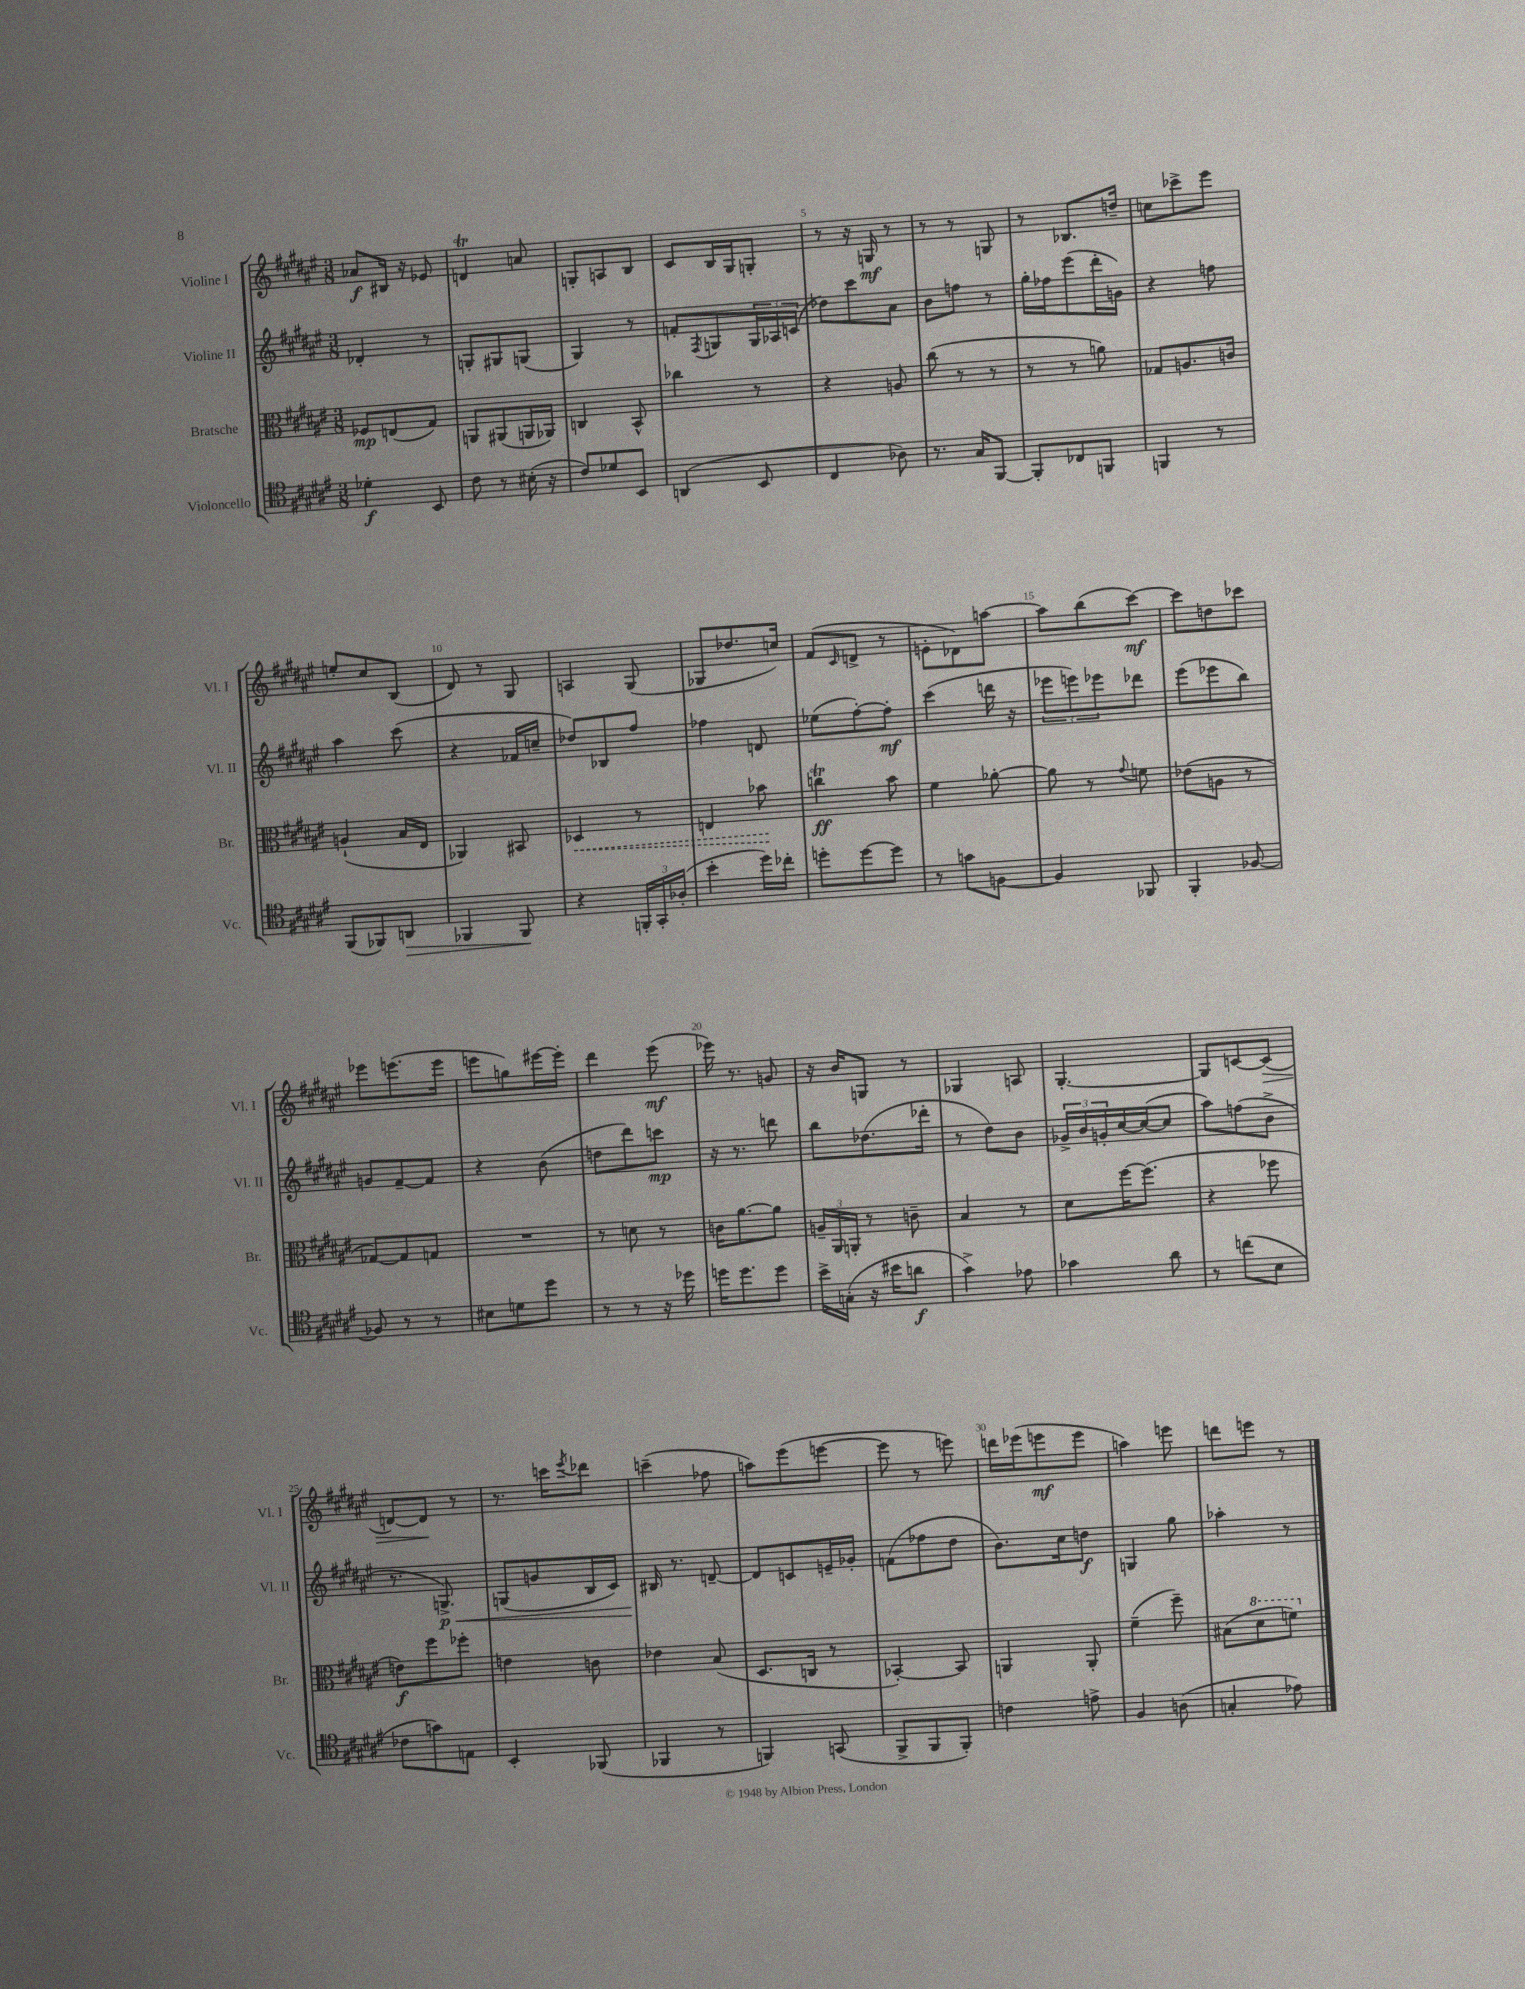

**kern	**kern	**kern	**kern
*staff4	*staff3	*staff2	*staff1
*clefC4	*clefC3	*clefG2	*clefG2
*k[f#c#g#d#a#e#]	*k[f#c#g#d#a#e#]	*k[f#c#g#d#a#e#]	*k[f#c#g#d#a#e#]
*M3/8	*M3/8	*M3/8	*M3/8
4d-'	8F-	4d-'	8a-
.	(8E	.	16B#
.	.	.	16r
8BB	8G#)	8r	8e-
=	=	=	=
8c#	8AA	8G'	4d
8r	(8AA#	8G#	.
(16B#'	16AA	(8G	8a
16r	16AA-)	.	.
=	=	=	=
8c#)	4C	4G#)	8G'
8d-	.	.	8A
8BB	8BB^^	8r	8B
=	=	=	=
(4AA	4cc-	8f'	8c#
.	.	8qF#	.
.	.	8G	16B
.	.	.	16G#
8BB	8r	24G	8G'
.	.	24A-	.
.	.	(24c	.
=	=	=	=
4C#	4r	8dd-)	8r
.	.	8ccc#	16r
.	.	.	16G
8A-)	8A	8a#	8r
=	=	=	=
8.r	(8cc#	8b	8r
.	8r	8ff	8r
16G#	.	.	.
[8FF#	8r	8r	8G
=	=	=	=
8FF#']	8r	16gg#'	8r
.	.	16ff-	.
8C-	8r	(8eee#	8.B-
8FF	8a)	16ddd#'	.
.	.	16g)	16dd~
=	=	=	=
4FF	8G-	4r	8cc
.	8.A	.	8ccc-^
8r	.	8ff	8eee#
.	16c	.	.
=	=	=	=
(8FF#	(4A`	4aa#	8ee'
8FF-)	.	.	8cc#
8AA	16B	(8ccc#	(8B
.	16E#	.	.
=	=	=	=
4FF-	4AA-)	4r	8d#)
.	.	.	8r
8FF-	8BB#	16f-	8G#
.	.	16cc~	.
=	=	=	=
4r	4D-	8dd-)	4A
.	.	8B-	.
24FF'	8r	8ff#	(8G#
24GG#'	.	.	.
(24A-'	.	.	.
=	=	=	=
4b'	4E	4ff-	8G-
.	.	.	8.dd-
16dd#)	8b-	8d	.
16cc-'	.	.	16cc)
=	=	=	=
8dd'	4cc	(8ee-	(8f#
.	.	.	16qqc#
[8dd	.	[8ff#')	8d^
8dd]	8b	8ff#']	8r
=	=	=	=
8r	4f#	(4ccc#	8e'
8g	.	.	8d-)
[8F	[8a-'	16ddd	[8aa
.	.	16r	.
=	=	=	=
4F]	8a-]	12eee-	8aa]
.	.	12eee)	.
.	8r	.	(8bb
.	.	12eee-	.
.	8qqg#	.	.
8FF-	8f	8ddd-	[8ccc#)
=	=	=	=
4FF#'	(8e-	(8eee#	8ccc#]
.	8A	8eee-	8dd
[8F-	8r	8bb)	8ccc-
=	=	=	=
8F-]	[8G-)	8g	8eee-
8r	8G-]	[8f#~	(8.eee
8r	8G	8f#]	.
.	.	.	16eee
=	=	=	=
8B#	4.r	4r	8eee
8d	.	.	8gg)
8dd#	.	(8b	[16eee#
.	.	.	16eee#']
=	=	=	=
8r	8r	8dd	4ddd#
8r	8d	8ddd#)	.
16r	8r	8ccc	(8eee#
16dd-	.	.	.
=	=	=	=
16dd	16c	16r	16eee-)
8.dd	[8.a#	8.r	8.r
8dd	8a#]	8ddd	8g
=	=	=	=
16b^	24A~	8bb	16r
.	24AA#	.	.
(16G'	.	.	16b
.	24AA'	.	.
16r	8r	(8.dd-	8G
16b#	.	.	.
8a	8c~	.	8r
.	.	16ddd-'	.
=	=	=	=
4g#^)	4B	8r	4G-
.	.	8dd#)	.
8e-	8r	8b	8A
=	=	=	=
4g-	8d#	24g-^	[4.G#'
.	.	24b	.
.	.	24g'	.
.	[16ff#	[16cc#	.
.	(8.ff#]	(16cc#_	.
8a#	.	8cc#]	.
=	=	=	=
8r	4r	8aa#)	8G#]
(8cc	.	(8ff	[8c
8B	8ff-	8b^	(8c]
=	=	=	=
8c-	8e)	8.r	[8d)
8g)	8ff#	.	8d]
.	.	8.G^)	.
8E	8ff-'	.	8r
=	=	=	=
4BB'	4e	(8G	8.r
.	.	8g	.
.	.	.	16ccc
.	.	.	8qeee#
(8FF-	8c	16B	8ddd-
.	.	16c#)	.
=	=	=	=
4FF-	4e-	16B#	(4ccc~
.	.	8.r	.
8r	(8B	[8d~	8ff-
=	=	=	=
4FF)	8.D#	8d]	8aa)
.	.	8c	(8eee#
.	16C	.	.
(8GG	8r	16e~	[8eee
.	.	16g-'	.
=	=	=	=
8FF#^	[4BB-')	(8f	8eee]
8FF#	.	8ff-	8r
8FF#')	8BB-]	8dd#	8eee)
=	=	=	=
4c	4AA	8.b)	16ddd
.	.	.	(16eee-
.	.	.	8eee
.	.	16cc#	.
8e^	8AA'	8dd	8eee
=	=	=	=
4F#	(4f#~	4G	4aa)
(8A	8ff#~)	8gg#	8eee
=	=	=	=
4G'	(8B#	4aa-'	8ddd
.	8dd#	.	8eee
8e-)	8ff)	8r	8r
==	==	==	==
*-	*-	*-	*-
